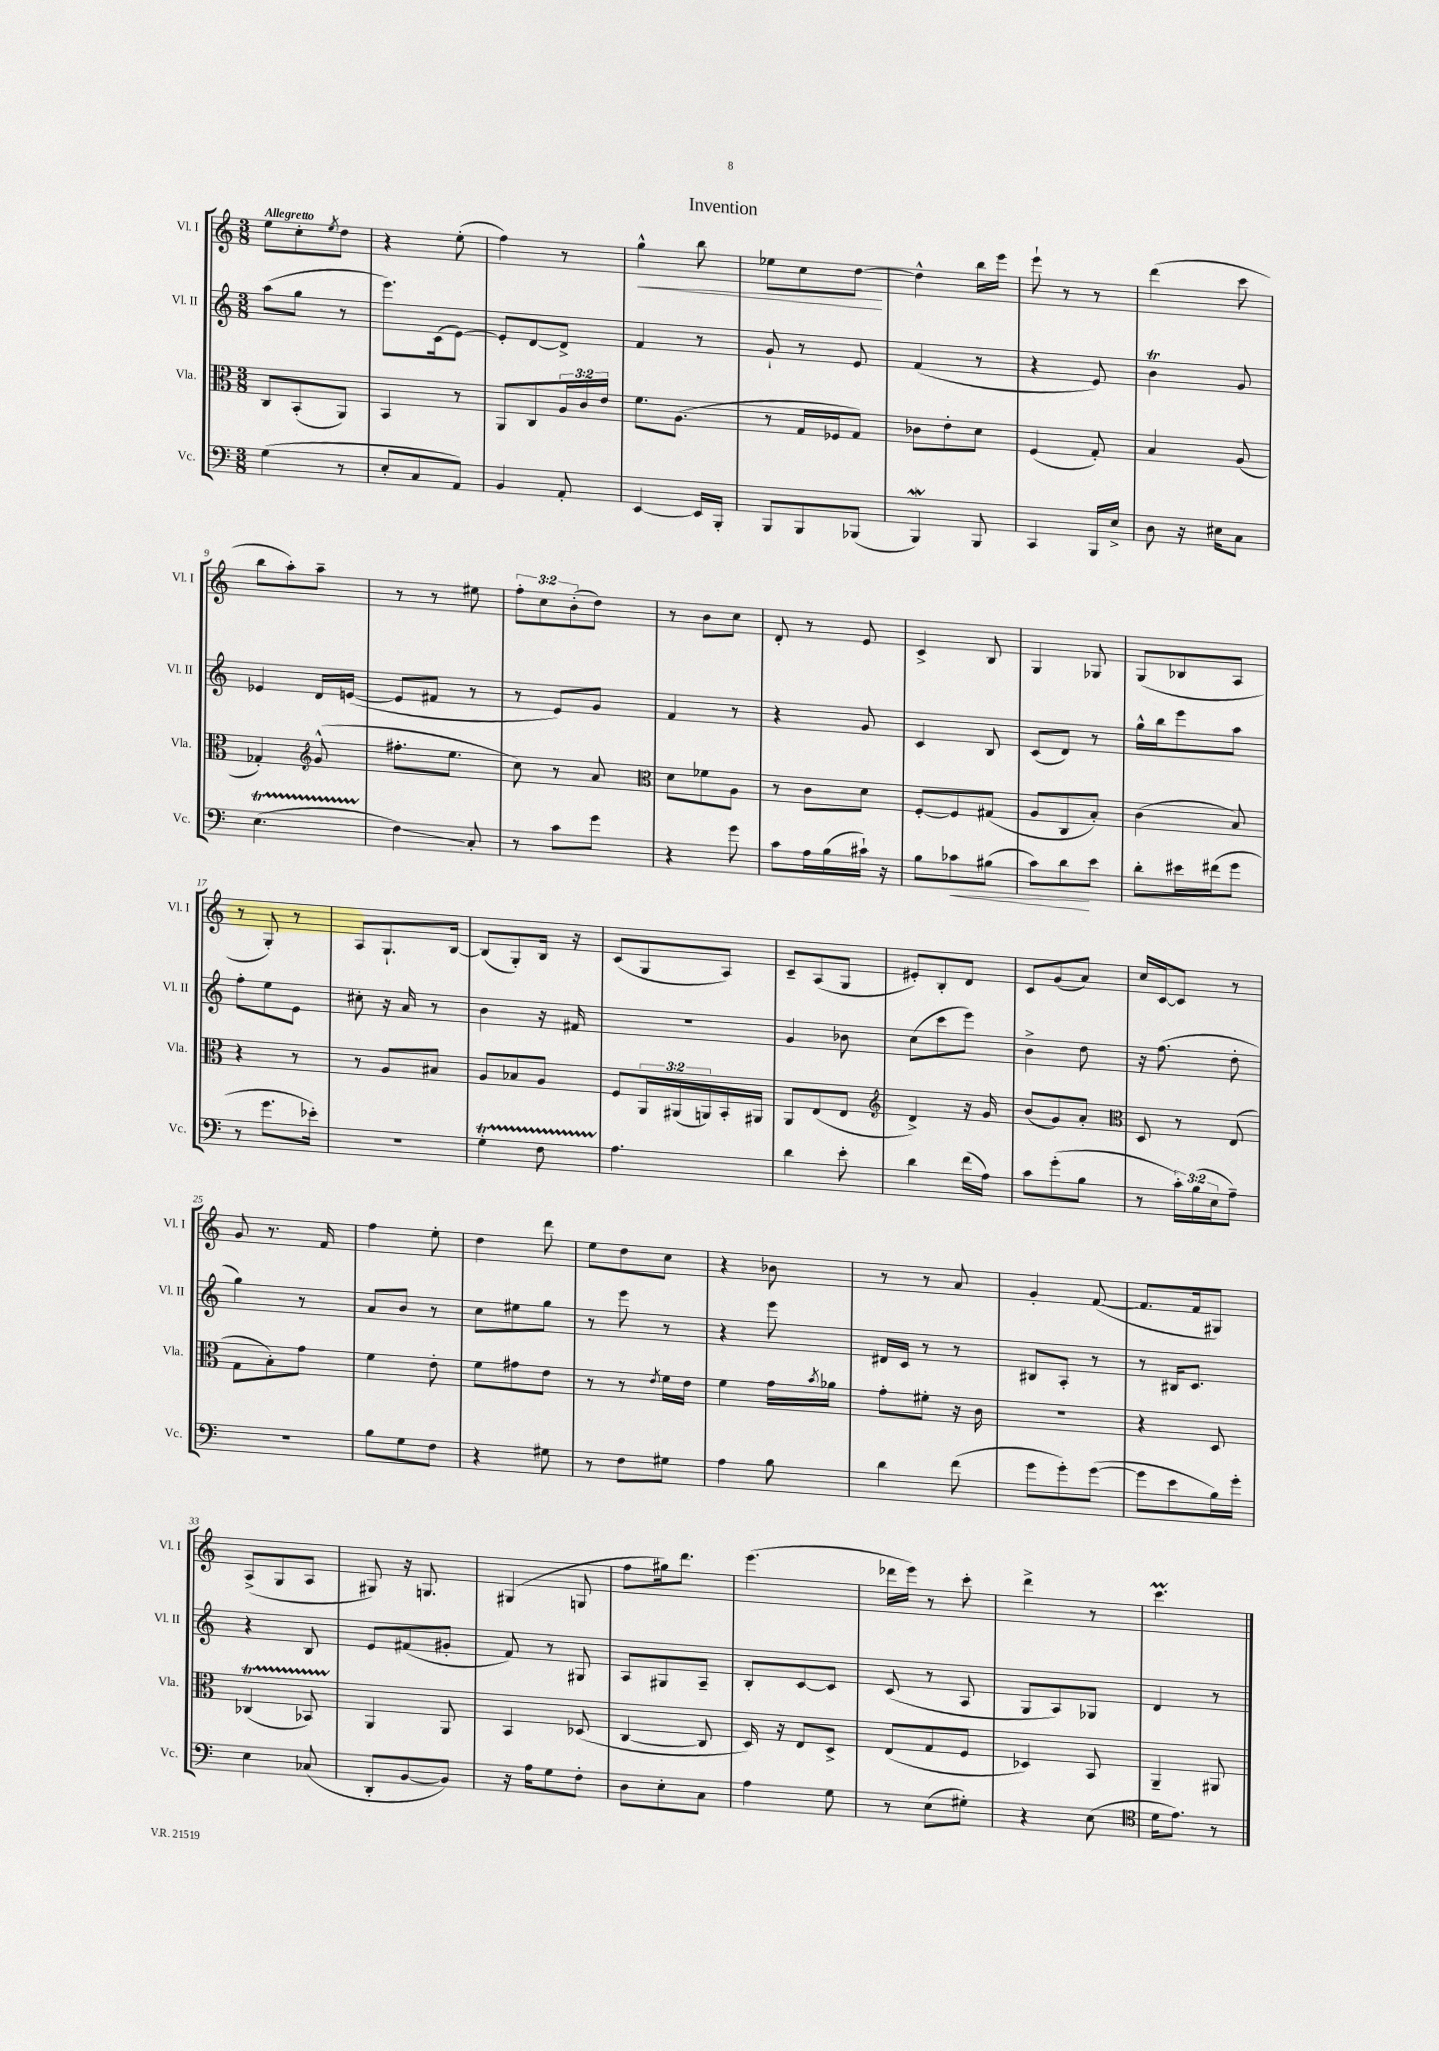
\header { title = "Invention" }
<<
\new StaffGroup <<
\new Staff = "s0" \with { instrumentName = "Vl. I" shortInstrumentName = "Vl. I" } {
    \clef treble \key c \major \numericTimeSignature \time 3/8 \override Staff.TupletNumber.text = #tuplet-number::calc-fraction-text \tempo "Allegretto"
    e''8 c''8-. \acciaccatura { e''8 } d''8 |
    r4 e''8-.( |
    f''4) r8 |
    g''4-^\< b''8 |
    ees''8 c''8 d''8~\! |
    d''4-^ b''16 e'''16 |
    e'''8-! r8 r8 |
    d'''4( c'''8 |
    b''8 a''8-.) a''8-- |
    r8 r8 eis''8 |
    \tuplet 3/2 { f''8-. c''8 b'8-.( } d''8) |
    r8 b'8 c''8 |
    d'8-. r8 e'8 |
    c'4-> b8 |
    g4 ges8 |
    g8( bes8 a8 |
    r8 g8-.) r8 |
    a8 g8.-! b16~ |
    b8( g8-.) b16 r16 |
    c'8( g8 a8) |
    c'8-- a8( g8 |
    eis'8-.) b8-. d'8 |
    c'8 g'8( a'8) |
    c''16 c'16~ c'8 r8 |
    g'8 r8. f'16 |
    f''4 e''8-. |
    d''4 d'''8 |
    e''8 d''8 c''8 |
    r4 bes'8 |
    r8 r8 a'8 |
    g'4-. f'8~( |
    f'8. f'16 gis8) |
    a8->( g8 a8 |
    gis8) r16 g8. |
    gis4( g8 |
    f''8 gis''16) d'''8. |
    e'''4.( |
    des'''16 e'''16) r8 c'''8-. |
    d'''4-> r8 |
    c'''4.\prall \bar "|." |
}
\new Staff = "s1" \with { instrumentName = "Vl. II" shortInstrumentName = "Vl. II" } {
    \clef treble \key c \major \numericTimeSignature \time 3/8
    a''8( g''8 r8 |
    e'''8.) c'16( e'8~) |
    e'8-. d'8~ d'8-> |
    f'4 r8 |
    g'8-! r8 e'8 |
    f'4( r8 |
    r4 e'8) |
    b'4\trill g'8 |
    ees'4 d'16 e'16~( |
    e'8 fis'8 r8 |
    r8 e'8) g'8 |
    f'4 r8 |
    r4 g'8 |
    c'4 b8 |
    c'8( d'8) r8 |
    g''16-^ b''16 e'''8 a''8 |
    f''8-. e''8 e'8 |
    cis''8-. r16 a'16 r8 |
    b'4 r16 fis'16 |
    R4. |
    g'4 bes'8 |
    c''8( c'''8 e'''8) |
    b'4-> d''8 |
    r16 f''8.( d''8-. |
    g''4) r8 |
    a'8 b'8 r8 |
    c''8 eis''8 g''8 |
    r8 e'''8 r8 |
    r4 e'''8 |
    dis'16 c'16 r8 r8 |
    bis8 a8-. r8 |
    r8 bis16 c'8. |
    r4 b8 |
    e'8 fis'8( gis'8-. |
    f'8) r8 gis8 |
    a8 gis8 a8-- |
    b8-. c'8~ c'8 |
    c'8( r8 a8 |
    g8 a8) ges8 |
    d'4 r8 \bar "|." |
}
\new Staff = "s2" \with { instrumentName = "Vla." shortInstrumentName = "Vla." } {
    \clef alto \key c \major \numericTimeSignature \time 3/8 \override Staff.TupletNumber.text = #tuplet-number::calc-fraction-text
    c8 b,8-.( a,8) |
    b,4 r8 |
    a,8 c8 \tuplet 3/2 { a16 c'16 e'16 } |
    f'8. a8.( |
    r8 g16 fes16 g8) |
    ces'8 e'8-. d'8 |
    f4( g8-.) |
    b4 a8( |
    ges4-.) \clef treble g'8-^( |
    fis''8.-. e''8. |
    c''8) r8 a'8 |
    \clef alto d'8 fes'8 a8 |
    r8 c'8 d'8 |
    f8~-. f8 gis8( |
    a8 c8 b8-.) |
    c'4( b8) |
    r4 r8 |
    r8 a8 bis8 |
    a8 bes8 a8 |
    f8 \tuplet 3/2 { a,16 ais,16( a,16) } b,16-. ais,16 |
    a,8 e8( e8 |
    \clef treble d'4->) r16 g'16 |
    b'8( g'8) a'8-. |
    \clef alto d8 r8 e8( |
    g8 b8-.) g'8 |
    f'4 e'8-. |
    f'8 gis'8 e'8 |
    r8 r8 \acciaccatura { e'8 } f'16 e'16 |
    f'4 g'16 \acciaccatura { b'8 } aes'16 |
    g'8-. fis'8-. r16 c'16 |
    R4. |
    r4 d8 |
    ces4\startTrillSpan( bes,8) |
    a,4\stopTrillSpan a,8 |
    b,4 des8( |
    c4~ c8 |
    d16) r16 e8 d8-> |
    e8( g8 f8 |
    des4) b,8 |
    a,4-- ais,8 \bar "|." |
}
\new Staff = "s3" \with { instrumentName = "Vc." shortInstrumentName = "Vc." } {
    \clef bass \key c \major \numericTimeSignature \time 3/8 \override Staff.TupletNumber.text = #tuplet-number::calc-fraction-text
    g4( r8 |
    e8-. c8 a,8) |
    b,4 a,8-. |
    e,4~ e,16 b,,16-. |
    b,,8 b,,8 bes,,8( |
    b,,4\mordent) b,,8 |
    c,4 b,,16 e16-> |
    d8 r16 eis16 c8 |
    e4.\startTrillSpan( |
    f4\stopTrillSpan\glissando) c8-. |
    r8 c'8 g'8 |
    r4 g'8 |
    c'8 a16 b16( cis'16-!) r16 |
    b8 ces'8\< bis8( |
    c'8) d'8\! e'8 |
    d'8-. eis'16 fis'16( g'8 |
    r8 g'8. ees'16-.) |
    R4. |
    g4-.\startTrillSpan f8 |
    a4.\stopTrillSpan |
    d'4 e'8-. |
    d'4 f'16( a16) |
    c'8 g'8-.( b8 |
    r8 \tuplet 3/2 { c'16-.) b16( e16 } a8--) |
    r4. |
    b8 g8 f8 |
    r4 gis8 |
    r8 f8 gis8 |
    a4 b8 |
    d'4 f'8( |
    g'8 g'8-.) g'8~( |
    g'8 e'8 b16) g'16-. |
    e4 ces8( |
    d,8-. b,8~ b,8) |
    r16 a16 g8 f8-. |
    d8 e8-. c8 |
    a4 g8 |
    r8 e8( gis8-.) |
    r4 e8( |
    \clef tenor d'16 e'8.) r8 \bar "|." |
}
>>
>>
